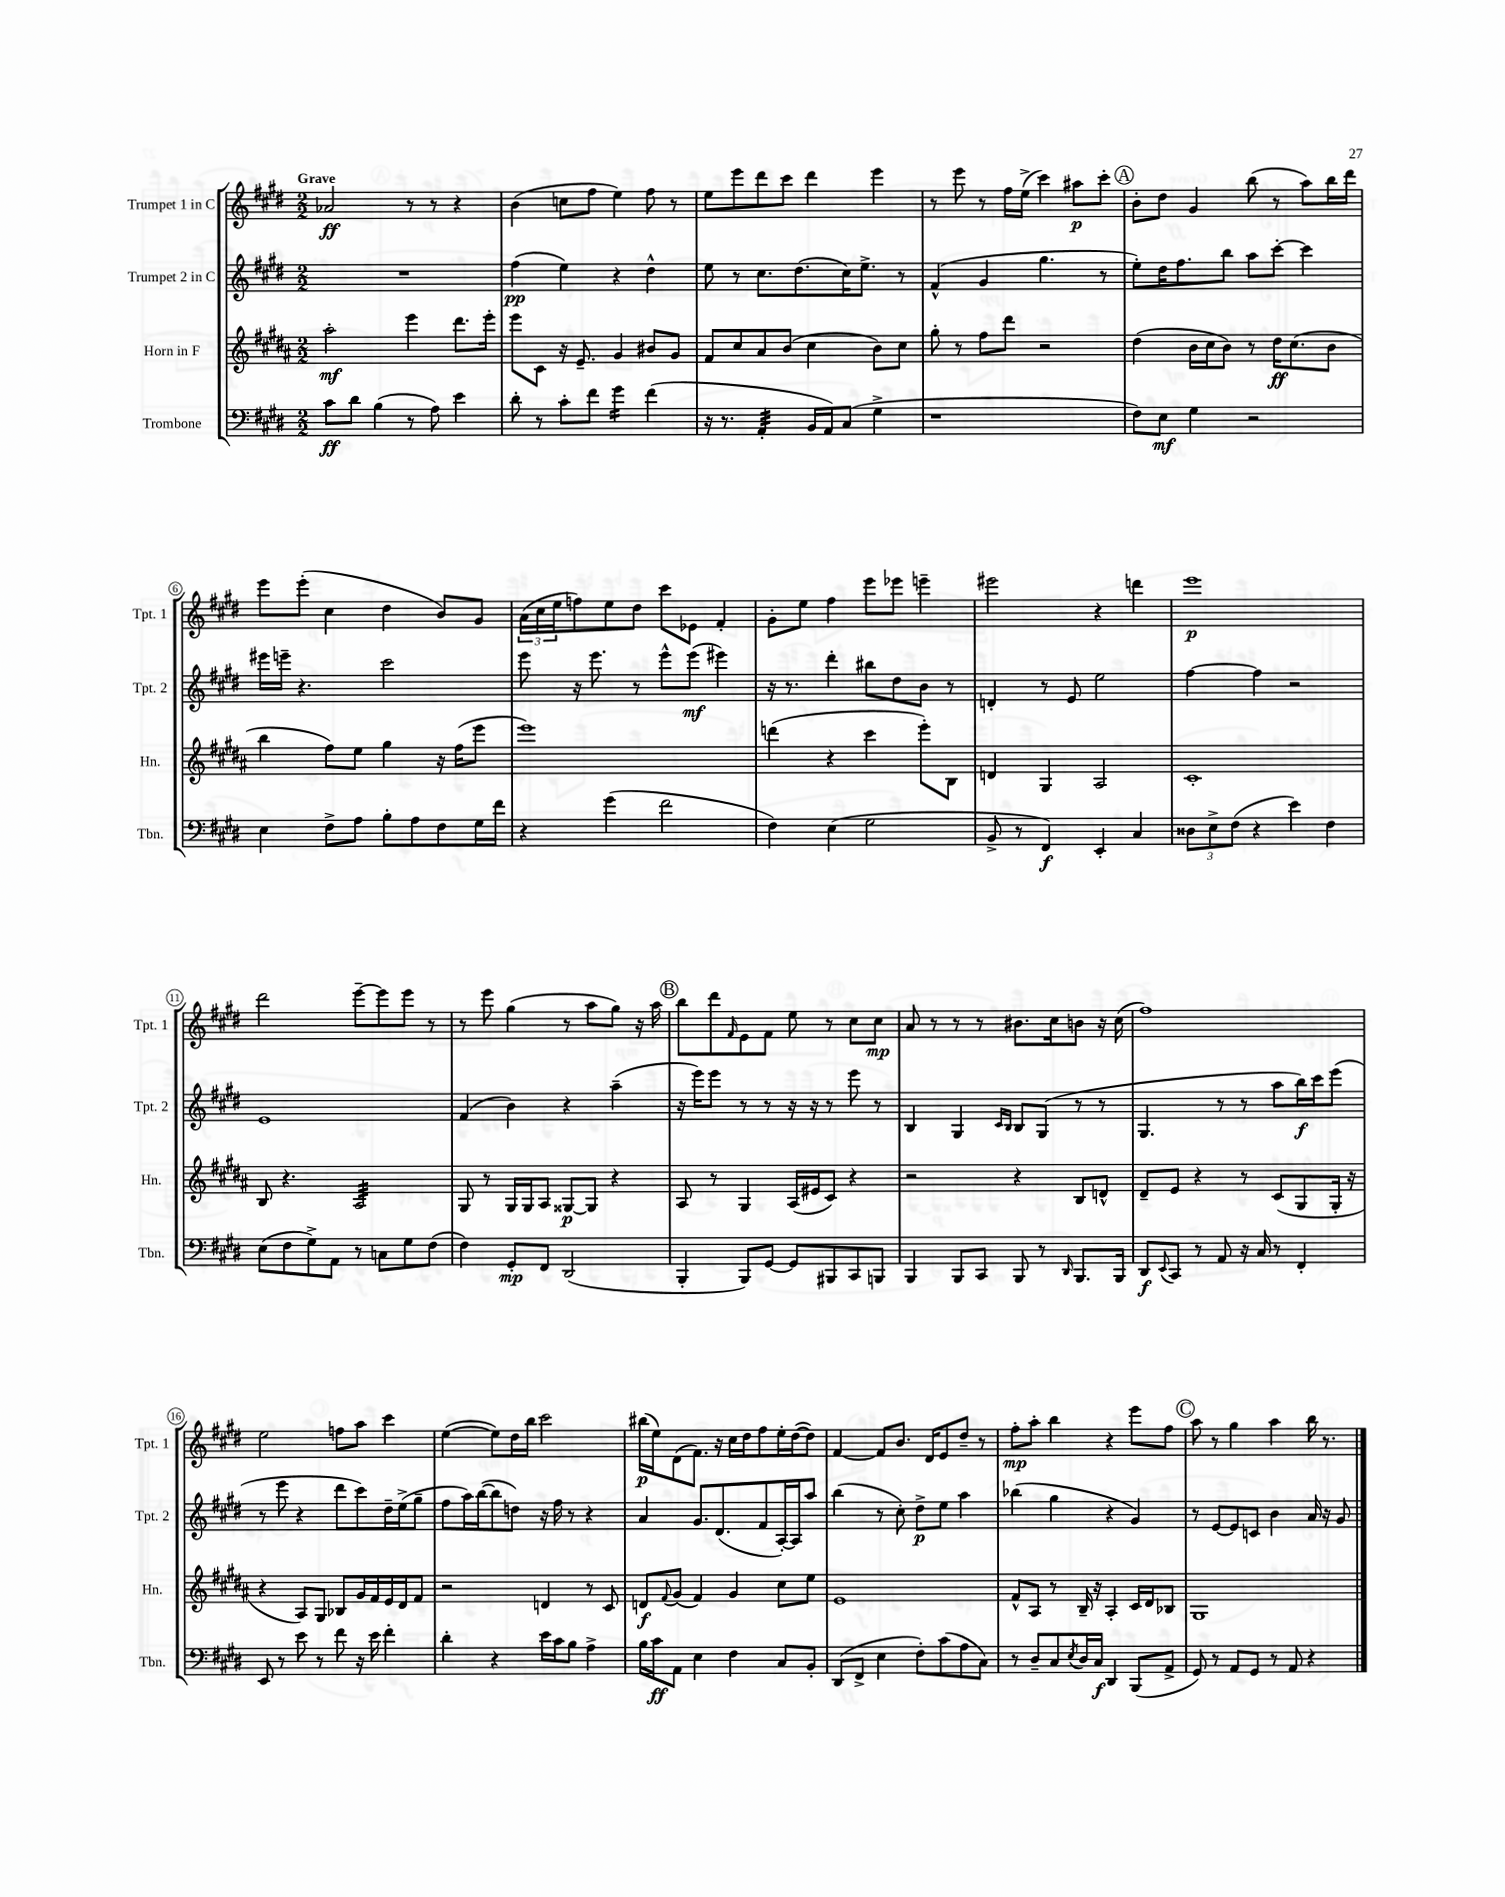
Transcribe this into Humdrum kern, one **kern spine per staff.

**kern	**kern	**kern	**kern
*staff4	*staff3	*staff2	*staff1
*clefF4	*clefG2	*clefG2	*clefG2
*k[f#c#g#d#]	*k[f#c#g#d#a#]	*k[f#c#g#d#]	*k[f#c#g#d#]
*M2/2	*M2/2	*M2/2	*M2/2
8c#\L	2aa#'\	1r	2a-/
8d#\J	.	.	.
(4B\	.	.	.
8r	4eee\	.	8r
8A\)	.	.	8r
4e\	8.ddd#\L	.	4r
.	16eee'\Jk	.	.
=	=	=	=
8d#'\	8eee\L	(4ff#\	(4b\
8r	8c#\J	.	.
8c#'\L	16r	4ee\)	8cc\L
.	8.e~/	.	.
8f#\J	.	.	8ff#\J
4g#\	4g#/	4r	4ee\)
(4f#\	8b#/L	4dd#^^\	8ff#\
.	8g#/J	.	8r
=	=	=	=
16r	8f#/L	8ee\	8ee\L
8.r	.	.	.
.	8cc#/	8r	8eee\
4AA'/	8a#/	8.cc#\L	8ddd#\
.	(8b/J	.	8ccc#\J
.	.	(8.dd#\	.
16BB/LL	4cc#\	.	4ddd#\
16AA/J)	.	.	.
(8C#/J	.	16cc#\K)	.
.	.	8.ee^\J	.
4G#^\	8b\L)	.	4eee\
.	8cc#\J	8r	.
=	=	=	=
1r	8gg#'\	(4f#^^/	8r
.	8r	.	8eee\
.	8ff#\L	4g#/	8r
.	8ddd#\J	.	16ff#\LL
.	.	.	(16ee^\JJ
.	2r	4.gg#\	4ccc#\)
.	.	.	8aa#\L
.	.	8r	8ccc#'\J
=	=	=	=
8F#\L)	(4dd#\	8ee'\L)	8b'\L
8E\J	.	16dd#\K	8dd#\J
.	.	8.ff#\	.
4G#\	16b\LL	.	4g#/
.	16cc#\J	.	.
.	8b\J)	8bb\J	.
2r	8r	8aa\L	(8bb\
.	16dd#\LK	[8ccc#'\J	8r
.	(8.cc#\	.	.
.	.	4ccc#\]	8aa\L)
.	8b\J	.	16bb\L
.	.	.	16ddd#\JJ
=	=	=	=
4E\	4bb\	16eee#\LL	8eee\L
.	.	16eee~\JJ	.
.	.	4.r	(8eee'\J
8F#^\L	8ff#\L)	.	4cc#\
8A\J	8ee\J	.	.
8B'\L	4gg#\	2ccc#\	4dd#\
8A\	.	.	.
8F#\	16r	.	8b/L)
.	(16ff#\LK	.	.
16G#\L	8eee\J	.	8g#/J
16f#\JJ	.	.	.
=	=	=	=
4r	1eee)	8eee\	(24a\LL
.	.	.	24cc#\
.	.	.	24ee\J
.	.	16r	8ff\)
.	.	8.eee\	.
(4g#\	.	.	8ee\
.	.	8r	8dd#\J
2f#\	.	8eee^^\L	8ccc#\L
.	.	(8eee\J	8e-\J
.	.	4eee#\)	4f#'/
=	=	=	=
4F#\)	(4ddd\	16r	8g#'\L
.	.	8.r	.
.	.	.	8ee\J
(4E\	4r	4ddd#'\	4ff#\
2G#\	4ccc#\	8bb#\L	8eee\L
.	.	8dd#\	8eee-\J
.	8eee'\L)	8b\J	4eee~\
.	8B\J	8r	.
=	=	=	=
8BB^/	4d/	4d'/	2eee#\
8r	.	.	.
4FF#/)	4G#/	8r	.
.	.	8e/	.
4EE'/	2A#/	2ee\	4r
4C#/	.	.	4ddd\
=	=	=	=
12D##\L	1c#'	[4ff#\	1eee
12E^\	.	.	.
(12F#\J	.	.	.
4r	.	4ff#\]	.
4e\)	.	2r	.
4F#\	.	.	.
=	=	=	=
(8E\L	8B/	1e	2ddd#\
8F#\	4.r	.	.
8G#^\)	.	.	.
8AA\J	.	.	.
8r	2A#/	.	[8eee~\L
8C\L	.	.	8eee\]
8G#\	.	.	8eee\J
(8F#\J	.	.	8r
=	=	=	=
4F#\)	8G#/	(4f#/	8r
.	8r	.	8eee\
8GG#'/L	16G#/LL	4b\)	(4gg#\
.	16G#/J	.	.
8FF#/J	8A#/J	.	.
(2DD#/	[8G##/L	4r	8r
.	8G##/]J	.	8aa\L
.	4r	(4aa~\	8gg#\J)
.	.	.	16r
.	.	.	16aa\
=	=	=	=
4BBB'/	8A#/	16r	8bb\L
.	.	16eee\LK)	.
.	8r	8eee\J	8ddd#\
.	.	.	16qqf#/
8BBB/L)	4G#/	8r	8e\
[8GG#/J	.	8r	8f#\J
8GG#/]L	(16A#/LL	16r	8ee\
.	16e#/J	16r	.
8BBB#/	8c#/J)	8r	8r
8CC#/	4r	8eee\	8cc#\L
8BBB/J	.	8r	8cc#\J
=	=	=	=
4BBB/	2r	4B/	8a/
.	.	.	8r
8BBB/L	.	4G#/	8r
8CC#/J	.	.	8r
.	.	16qqc#/LL	.
.	.	16qqB/JJ	.
8BBB/	4r	8B/L	8.b#\L
8r	.	(8G#/J	.
.	.	.	16cc#\k
16qqDD#/	.	.	.
8.BBB/L	8B/L	8r	8b\J
.	8d^^/J	8r	16r
16BBB/Jk	.	.	(16cc#\
=	=	=	=
8DD#/L	8d#~/L	4.G#/	1ff#)
8qqEE/	.	.	.
8CC#/J	8e/J	.	.
8r	4r	.	.
8AA/	.	8r	.
16r	8r	8r	.
16C#/	.	.	.
8r	(8c#/L	8aa\L	.
4FF#'/	8G#/	16bb\L)	.
.	.	16ccc#\J	.
.	16G#'/Jk	(8eee\J	.
.	16r	.	.
=	=	=	=
8EE/	4r	8r	2ee\
8r	.	8eee\	.
8e\	8A#/L)	4r	.
8r	8G#/J	.	.
8f#\	8B-/L	8ddd#\L	8ff\L
16r	16g#/L	8ccc#\)	8aa\J
16e\	16f#/	.	.
4f#'\	16e/	16dd#~\L	4ccc#\
.	16d#/J	(16ee^\J	.
.	8f#/J	8gg#~\J	.
=	=	=	=
4d#'\	2r	8ff#\L	([4ee\
.	.	16aa\L)	.
.	.	([16bb\J	.
4r	.	8bb\]	8ee\]L)
.	.	8dd\J)	16dd#\L
.	.	.	16bb\JJ
16e\LL	4d/	16r	2ccc#\
16c#\J	.	16ff#\	.
8B\J	.	8r	.
4A^\	8r	4r	.
.	8c#/	.	.
=	=	=	=
16B\LL	8d/L	4a/	(16bb#\LL
16c#\J	.	.	16ee\J)
.	8qqf#/	.	.
8AA\J	(8g#/J	.	(8d#\
4E\	4f#/)	8.g#/L	8.f#\J)
.	.	(8.d#/	16r
4F#\	4g#/	.	16cc#\LL
.	.	.	16dd#\J
.	.	8f#/	8ff#\
8C#/L	8cc#\L	[16A'/L)	16ee'\L
.	.	16A/]J	([16dd#\J
8BB'/J	8ee\J	8aa/J	8dd#\]J)
=	=	=	=
(8DD#/L	1e	(4bb\	[4f#/
8FF#^/J	.	.	.
4E\	.	8r	8f#/]L
.	.	8cc#'\)	8.b/J
8F#'\L)	.	8dd#^\L	.
.	.	.	16d#/LK
(8c#\	.	8ee\J	8e/
8A\	.	4aa\	8dd#~/J
8C#\J)	.	.	8r
=	=	=	=
8r	8f#^^/L	(4bb-\	8ff#'\L
8D#~/L	8A#/J	.	8aa'\J
8C#/	8r	4gg#\	4bb\
8qE/	.	.	.
16D#/L	16B~/	.	.
16C#/JJ	16r	.	.
4DD#/	4A#'/	4r	4r
(8BBB/L	16c#/LL	4g#/)	8eee\L
.	16d#/J	.	.
8AA^/J	8B-/J	.	8ff#\J
=	=	=	=
8GG#/)	1G#	8r	8aa\
8r	.	[8e/L	8r
8AA/L	.	8e/]	4gg#\
8GG#/J	.	8c/J	.
8r	.	4b\	4aa\
8AA/	.	.	.
4r	.	16a/	16bb\
.	.	16r	8.r
.	.	8g#/	.
==	==	==	==
*-	*-	*-	*-
